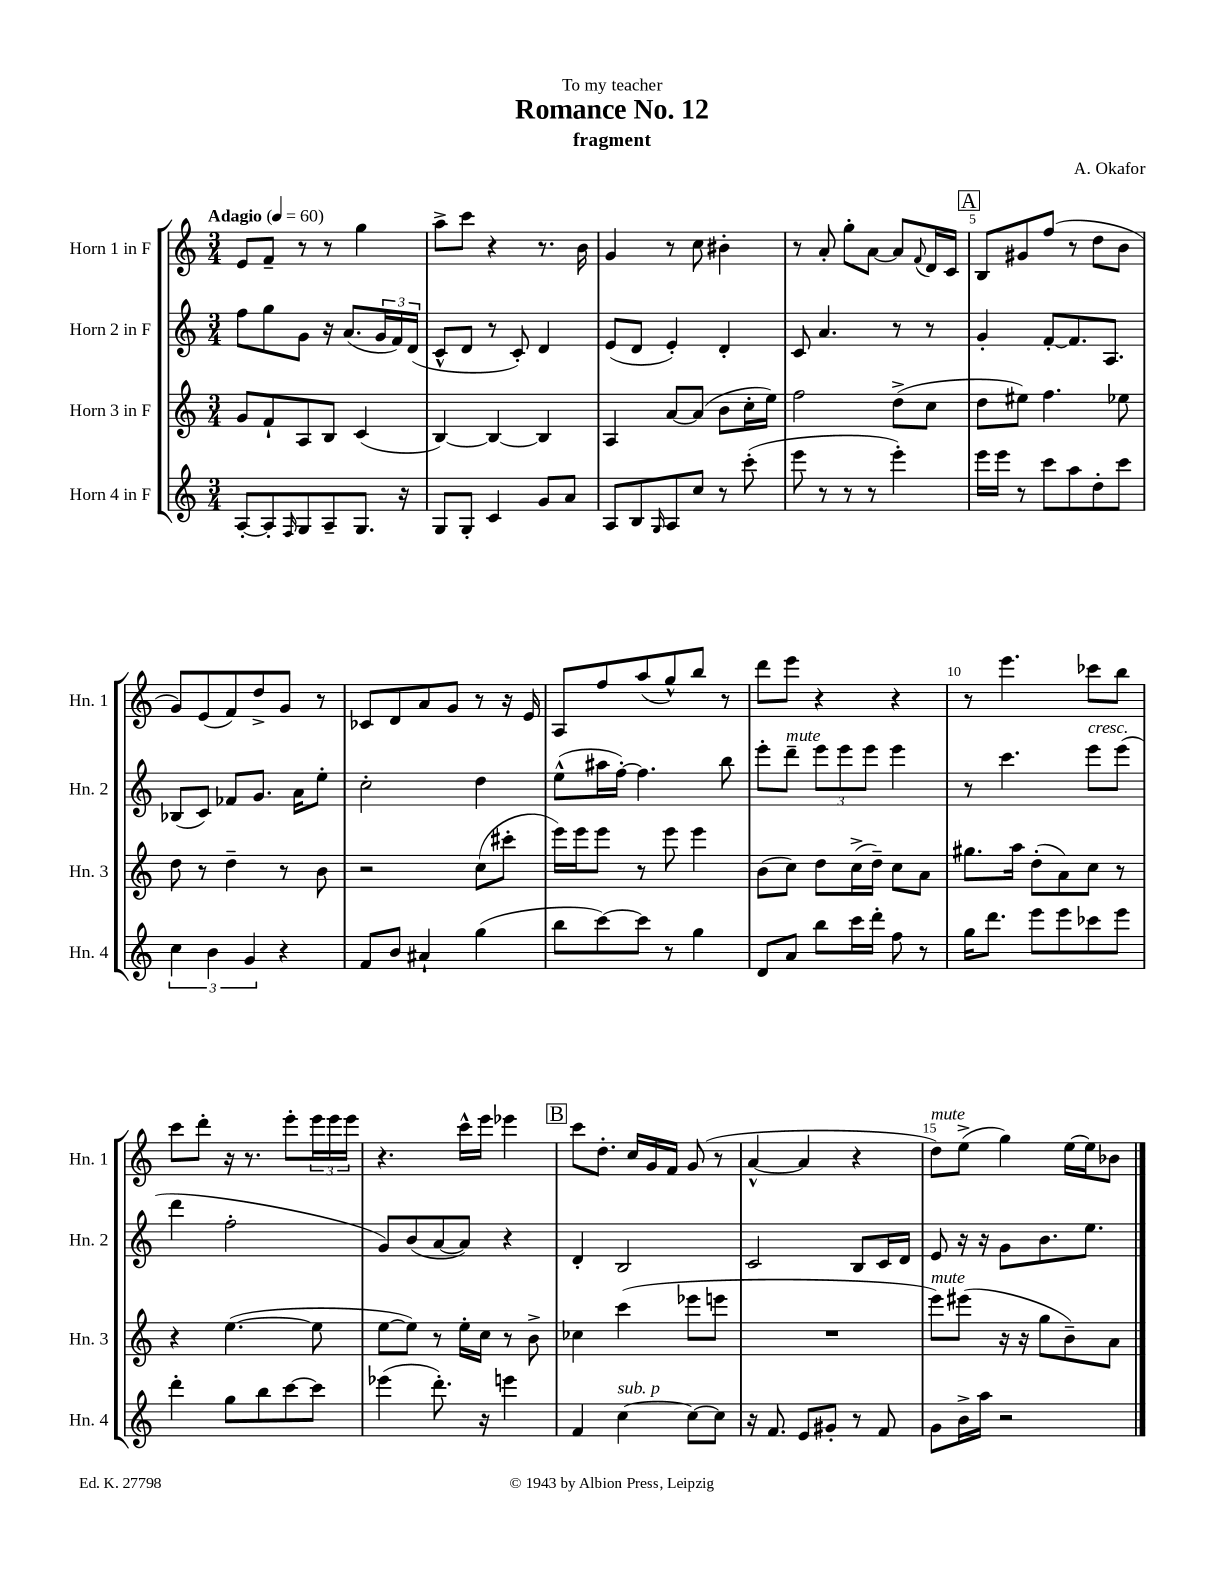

**kern	**kern	**kern	**kern
*part4	*part3	*part2	*part1
*staff4	*staff3	*staff2	*staff1
*I"Horn 4 in F	*I"Horn 3 in F	*I"Horn 2 in F	*I"Horn 1 in F
*I'Hn. 4	*I'Hn. 3	*I'Hn. 2	*I'Hn. 1
*clefG2	*clefG2	*clefG2	*clefG2
*k[]	*k[]	*k[]	*k[]
*M3/4	*M3/4	*M3/4	*M3/4
*MM60	*MM60	*MM60	*MM60
=1	=1	=1	=1
!	!	!	!LO:TX:a:B:t=Adagio
[8A'/L	8g/L	8ff\L	8e/L
8A'/]	8f`/	8gg\	8f~/J
16qqF/	.	.	.
8G/	8A/	8g\J	8r
8A~/	8B/J	16r	8r
.	.	(8.a/L	.
8.G/J	(4c/	.	4gg\
.	.	24g/L	.
.	.	24f/)	.
16r	.	.	.
.	.	(24d/JJ	.
=2	=2	=2	=2
8G/L	[4B/)	8c^^/L	8aa^\L
8G'/J	.	8d/J	8ccc\J
4c/	4B/_	8r	4r
.	.	8c'/)	.
8g/L	4B/]	4d/	8.r
8a/J	.	.	.
.	.	.	16b\
=3	=3	=3	=3
8A/L	4A/	(8e/L	4g/
8B/	.	8d/J	.
16qqG/	.	.	.
8A/	[8a/L	4e'/)	8r
8cc/J	(8a/J]	.	8cc\
8r	8b\L	4d'/	4b#X'\
(8ccc'\	16cc'\L	.	.
.	16ee\JJ)	.	.
=4	=4	=4	=4
8eee\	2ff\	8c/	8r
8r	.	4.a/	8a'/
8r	.	.	8gg'\L
8r	.	.	[8a\J
4eee'\)	(8dd^\L	8r	8a/L]
.	.	.	8qqf/
.	8cc\J	8r	16d/L
.	.	.	16c/JJ
!!LO:REH:place=s1:t=A
=5	=5	=5	=5
16eee\LL	8dd\L	4g'/	8B/L
16eee\JJ	.	.	.
8r	8ee#X\J)	.	8g#X/
8ccc\L	4.ff\	[8f'/L	(8ff/J
8aa\	.	8.f/]	8r
8dd'\	.	.	8dd\L
.	.	8.A/J	.
8ccc\J	8ee-X\	.	8b\J
!!LO:LB:g=z
=6	=6	=6	=6
6cc\	8dd\	(8B-X/L	8g/L)
.	8r	8c/J)	(8e/
6b\	.	.	.
.	4dd~\	8f-X/L	8f/)
6g/	.	.	.
.	.	8.g/J	8dd^/
4r	8r	.	8g/J
.	.	16a\KL	.
.	8b\	8ee'\J	8r
=7	=7	=7	=7
8f/L	2r	2cc'\	8c-X/L
8b/J	.	.	8d/
4a#X`/	.	.	8a/
.	.	.	8g/J
(4gg\	(8cc\L	4dd\	8r
.	8ccc#X'\J	.	16r
.	.	.	16e/
=8	=8	=8	=8
8bb\L	16eee\LL)	(8ee^^\L	8A/L
.	16eee\J	.	.
[8ccc\)	8eee\J	16aa#X\L	8ff/
.	.	[16ff'\JJ)	.
8ccc\J]	8r	4.ff\]	(8aa/
8r	8eee\	.	8gg^^/)
4gg\	4eee\	.	8bb/J
.	.	8bb\	8r
=9	=9	=9	=9
8d/L	(8b\L	8eee'\L	8ddd\L
!	!	!LO:TX:a:i:t=mute	!
8a/J	8cc\J)	8ddd~\J	8eee\J
8bb\L	8dd\L	12eee\L	4r
.	.	12eee\	.
16ccc\L	(16cc^\L	.	.
.	.	12eee\J	.
16ddd'\JJ	16dd~\JJ)	.	.
8ff\	8cc\L	4eee\	4r
8r	8a\J	.	.
=10	=10	=10	=10
16gg\KL	8.gg#X\L	8r	8r
8.ddd\J	.	.	.
.	.	4.ccc\	4.eee\
.	16aa\Jk	.	.
8eee\L	(8dd'\L	.	.
8eee\	8a\)	.	.
!	!	!LO:TX:a:i:t=cresc.	!
8ccc-X\	8cc\J	8eee\L	8ccc-X\L
8eee\J	8r	(8eee\J	8bb\J
!!LO:LB:g=z
=11	=11	=11	=11
4ddd'\	4r	4ddd\	8ccc\L
.	.	.	8ddd'\J
8gg\L	([4.ee\	2ff'\	16r
.	.	.	8.r
8bb\	.	.	.
[8ccc\	.	.	8eee'\L
8ccc\J]	8ee\]	.	24eee\L
.	.	.	24eee\
.	.	.	24eee\JJ
=12	=12	=12	=12
(4eee-X\	[8ee\L	8g/L)	4.r
.	8ee\J])	(8b/	.
8.ddd'\)	8r	[8a/	.
.	16ee'\LL	8a/J])	16ccc^^\LL
16r	16cc\JJ	.	16eee\JJ
4eeen\	8r	4r	4eee-X\
.	8b^\	.	.
!!LO:REH:place=s1:t=B
=13	=13	=13	=13
4f/	4cc-X\	4d'/	8ccc\L
.	.	.	8.dd'\J
!LO:TX:a:i:t=sub. p	!	!	!
[4cc\	(4ccc\	2B/	.
.	.	.	16cc/LL
.	.	.	16g/
.	.	.	16f/JJ
8cc\L_	8eee-X\L	.	(8g/
8cc\J]	8eeen\J	.	8r
=14	=14	=14	=14
16r	2.r	2c/	[4a^^/
8.f/	.	.	.
8e/L	.	.	4a/]
8g#X'/J	.	.	.
8r	.	8B/L	4r
8f/	.	16c/L	.
.	.	16d/JJ	.
=15	=15	=15	=15
!	!	!	!LO:TX:a:i:t=mute
!	!LO:TX:a:i:t=mute	!	!
8g\L	8eee\L)	8e/	8dd\L)
16b^\L	(8eee#X\J	16r	(8ee^\J
16aa\JJ	.	16r	.
2r	16r	8g\L	4gg\)
.	16r	.	.
.	8gg\L	8.b\	.
.	8b~\)	.	[16ee\LL
.	.	8.ee\J	16ee\J]
.	8a\J	.	8b-X\J
==	==	==	==
*-	*-	*-	*-
